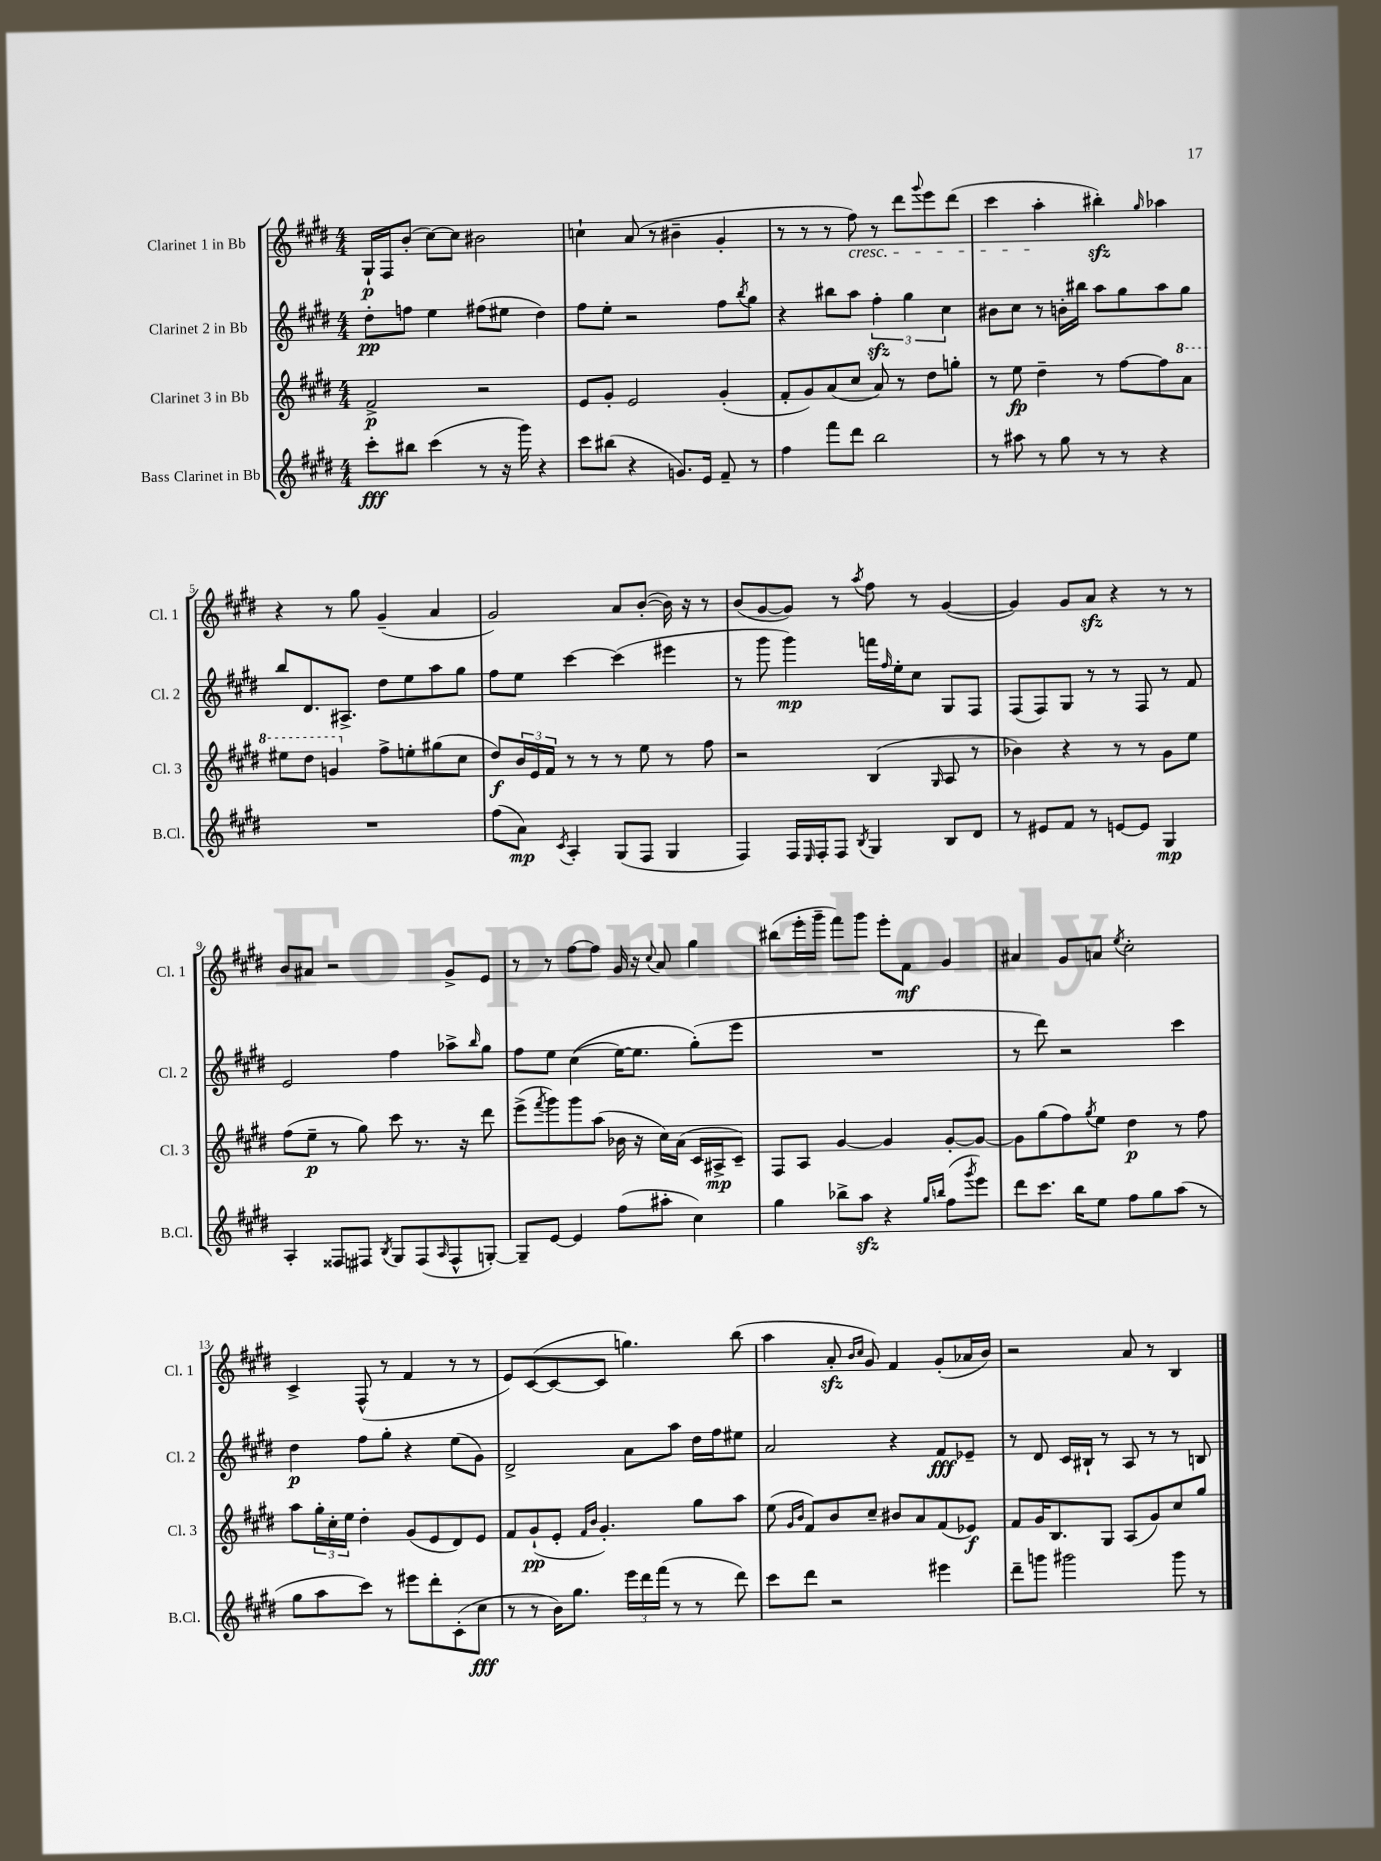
<<
\new StaffGroup <<
\new Staff = "s0" \with { instrumentName = "Clarinet 1 in Bb" shortInstrumentName = "Cl. 1" } {
    \clef treble \key e \major \numericTimeSignature \time 4/4
    gis16-!\p fis16 b'8-.( cis''8~) cis''8 bis'2 |
    c''4-! a'8( r8 bis'4-- gis'4-. |
    r8 r8 r8 fis''8\cresc) r8 dis'''8 \appoggiatura { gis'''8 } e'''8 dis'''8( |
    cis'''4 a''4-.\! bis''4-.\sfz) \grace { gis''16 } aes''4 |
    r4 r8 gis''8 gis'4--( a'4 |
    gis'2) a'8 b'8~-.( b'16) r16 r8 |
    b'8( gis'8~ gis'8) r8 \acciaccatura { a''8 } fis''8 r8 gis'4~( |
    gis'4) gis'8 a'8\sfz r4 r8 r8 |
    b'8 ais'8 r2 gis'8-> e'8 |
    r8 r8 fis''8~ fis''8 gis'16 r16 \appoggiatura { cis''8 } a'8 gis''4 |
    bis''8( e'''16-. gis'''16-- fis'''8) gis'''8 e'''8-. fis'8\mf gis'4 |
    ais'4 gis'8 a'8 \acciaccatura { e''8 } cis''2-. |
    cis'4-> fis8-^( r8 fis'4 r8 r8 |
    e'8) cis'8~( cis'8~ cis'8 g''4.) b''8( |
    a''4 a'8-.\sfz \grace { b'16 cis''16 } gis'8) fis'4 gis'8-.( aes'16 b'16) |
    r2 a'8 r8 b4 \bar "|." |
}
\new Staff = "s1" \with { instrumentName = "Clarinet 2 in Bb" shortInstrumentName = "Cl. 2" } {
    \clef treble \key e \major \numericTimeSignature \time 4/4
    dis''8-.\pp f''8 e''4 fis''8( eis''8 dis''4) |
    fis''8 e''8-. r2 fis''8 \acciaccatura { b''8 } gis''8 |
    r4 bis''8 a''8 \tuplet 3/2 { fis''4-.\sfz gis''4 cis''4 } |
    bis'8 cis''8 r8 b'16-. bis''16 a''8 gis''8 a''8 gis''8 |
    b''8 dis'8. ais8.-> dis''8 e''8 a''8 gis''8 |
    fis''8 e''8 cis'''4~ cis'''4( eis'''4 |
    r8 gis'''8 gis'''4\mp) f'''16 \grace { fis''16 } e''16-. cis''8 gis8 fis8 |
    fis8( fis8) gis8 r8 r8 fis8 r8 fis'8 |
    e'2 fis''4 aes''8-> \grace { b''16 } gis''8 |
    fis''8 e''8 cis''4(\( e''16~) e''8. gis''8-.(\) e'''8 |
    R1 |
    r8 dis'''8) r2 cis'''4 |
    dis''4\p fis''8 gis''8-. r4 e''8( gis'8) |
    dis'2-> a'8 a''8 dis''16 fis''16 eis''8 |
    a'2 r4 fis'8\fff ees'8-- |
    r8 dis'8 cis'16 bis16-! r8 a8 r8 r8 b8 \bar "|." |
}
\new Staff = "s2" \with { instrumentName = "Clarinet 3 in Bb" shortInstrumentName = "Cl. 3" } {
    \clef treble \key e \major \numericTimeSignature \time 4/4
    fis'2->\p r2 |
    e'8 gis'8-. e'2 gis'4-.( |
    fis'8-. gis'8) a'8( cis''8 a'8) r8 dis''8 g''8-. |
    r8 e''8\fp dis''4-- r8 fis''8~ fis''8 \ottava #1 a''8 |
    eis'''8 dis'''8 g''4 \ottava #0 fis''8-> e''!8-. gis''8( cis''8 |
    dis''8\f) \tuplet 3/2 { b'16 e'16 fis'16 } r8 r8 r8 e''8 r8 fis''8 |
    r2 b4( \grace { gis16 } a8 r8 |
    bes'4) r4 r8 r8 gis'8 e''8 |
    fis''8( e''8--\p r8 gis''8) cis'''8 r8. r16 dis'''8 |
    e'''8->( \acciaccatura { fis'''8 } gis'''8) gis'''8 a''8( bes'16 r16 cis''16) a'16( cis'16 ais16->\mp cis'8--) |
    fis8 a8 gis'4~ gis'4 gis'8~-. gis'8~ |
    gis'8 gis''8( fis''8) \acciaccatura { gis''8 } e''8 dis''4\p r8 fis''8 |
    a''8 \tuplet 3/2 { gis''16-. cis''16-. e''16 } dis''4-. gis'8( e'8 dis'8) e'8 |
    fis'8 gis'8-!\pp( e'8-. \grace { fis'16 b'16 } gis'4.-.) gis''8 a''8 |
    e''8( \grace { gis'16 b'16 } fis'8) b'8 cis''8-- bis'8 a'8 fis'8( ees'8\f) |
    fis'8 gis'16 b8. gis8 a8( gis'8) cis''8 gis''8 \bar "|." |
}
\new Staff = "s3" \with { instrumentName = "Bass Clarinet in Bb" shortInstrumentName = "B.Cl." } {
    \clef treble \key e \major \numericTimeSignature \time 4/4
    cis'''8-.\fff bis''8 cis'''4( r8 r16 gis'''16) r4 |
    cis'''8 bis''8( r4 g'8.) e'16 fis'8-- r8 |
    fis''4 fis'''8 dis'''8 b''2 |
    r8 ais''8 r8 gis''8 r8 r8 r4 |
    R1 |
    fis''8( a'8\mp) \acciaccatura { cis'8 } a4-. gis8( fis8 gis4 |
    fis4) fis16 \grace { e16 } fis16-. fis8 \acciaccatura { b8 } gis4 b8 dis'8 |
    r8 eis'8 fis'8 r8 e'8~ e'8 gis4\mp |
    a4-. fisis8 fis8 \acciaccatura { b8 } gis8 fis8( \grace { a16 } fis8-^ g8~-.) |
    g8-- e'8~ e'4 fis''8( ais''8-. cis''4) |
    gis''4 bes''8-> a''8\sfz r4 \grace { gis''16 b''16 } fis''8( \acciaccatura { gis'''8 } e'''8) |
    dis'''8 cis'''8. b''16 e''8 fis''8 gis''8 a''8( r8 |
    gis''8 a''8 cis'''8) r8 eis'''8 dis'''8-. cis'8-.( cis''8\fff |
    r8 r8 b'16) gis''8. \tuplet 3/2 { e'''16 dis'''16 fis'''16( } r8 r8 dis'''8) |
    cis'''8 dis'''8 r2 eis'''4 |
    dis'''8-- g'''8 gis'''2 gis'''8 r8 \bar "|." |
}
>>
>>
